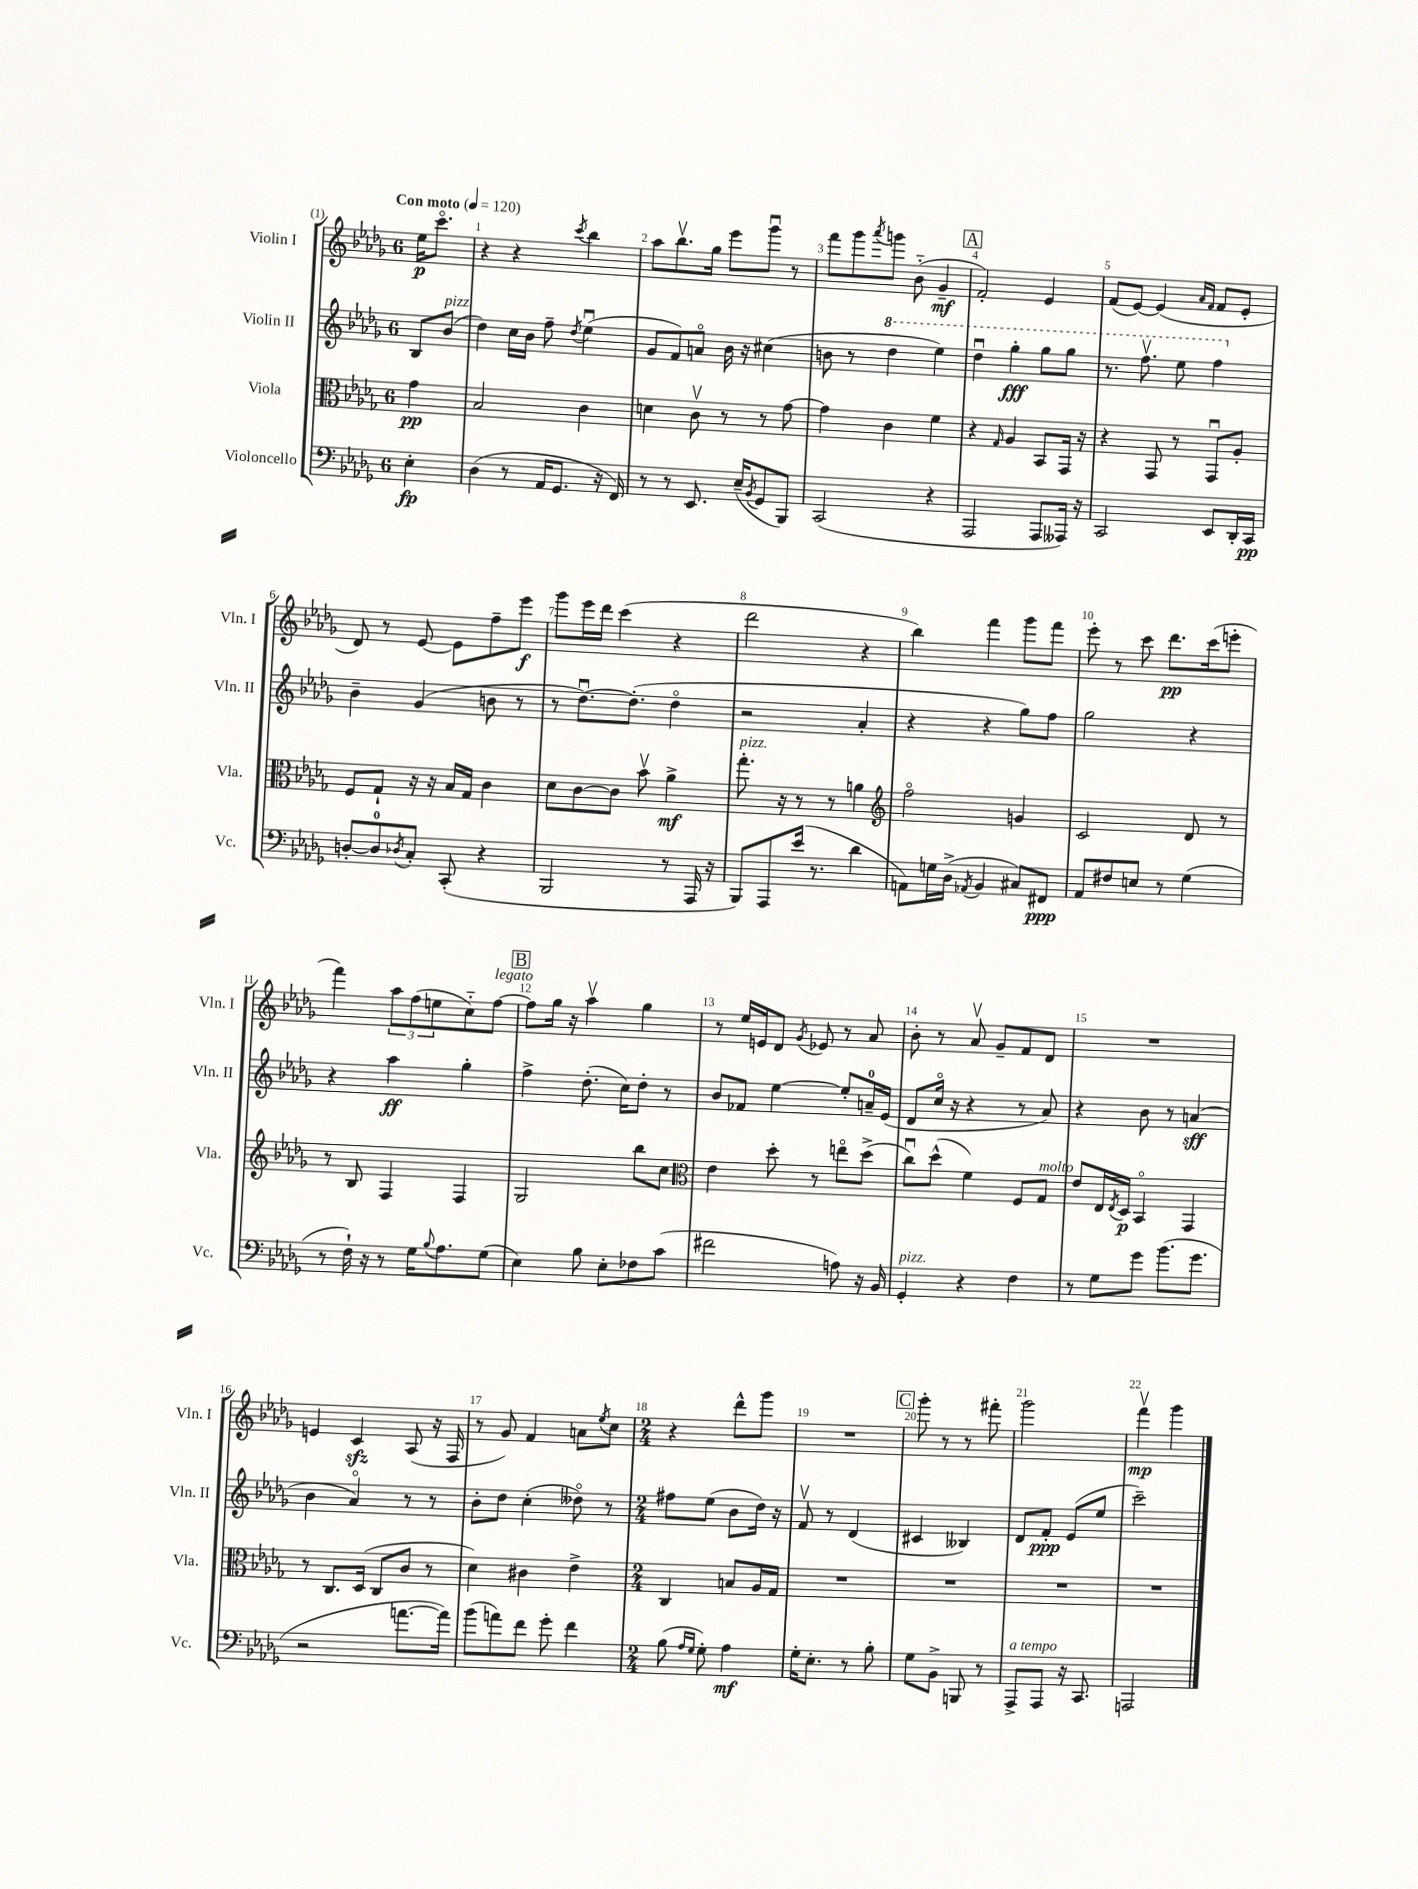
<<
\new StaffGroup <<
\new Staff = "s0" \with { instrumentName = "Violin I" shortInstrumentName = "Vln. I" } {
    \clef treble \key des \major \once \override Staff.TimeSignature.style = #'single-digit \time 6/8 \partial 4 \tempo "Con moto" 4 = 120
    ees''16\p c'''8.\flageolet |
    r4 r4 \acciaccatura { c'''8 } bes''4 |
    aes''8 bes''8.\upbow ges''16 ees'''8 ges'''8\downbow r8 |
    f'''8 ges'''8 \acciaccatura { aes'''8 } g'''8 bes'8-_( ges'4--\mf |
    \mark \markup { \box "A" } f'2-.) ees'4 |
    f'8( ees'8~) ees'4( \grace { aes'16 f'16 } f'8 ees'8-. |
    des'8) r8 ees'8~ ees'8 f''8-- ees'''8\f |
    ges'''8 ees'''16 des'''16 c'''4( r4 |
    des'''2 r4 |
    bes''4) f'''4 ges'''8 f'''8 |
    ees'''8-. r8 c'''8 des'''8.\pp c'''16( e'''8-. |
    f'''4) \tuplet 3/2 { aes''8 f''8( e''8 } c''8-_) f''8~^\markup { \italic "legato" } |
    \mark \markup { \box "B" } f''8 ges''16 r16 aes''4\upbow ges''4 |
    r8 ees''16 e'16 des'8 \acciaccatura { ges'8 } ees'8 r8 aes'8 |
    bes'8-. r8 aes'8\upbow ges'8-- f'8 des'8 |
    R2. |
    e'4 c'4\sfz aes8( r16 f16 |
    r8 ges'8) f'4 a'8 \acciaccatura { ees''8 } c''8 |
    \numericTimeSignature \time 2/4 r4 des'''8-^ ges'''8 |
    R2 |
    \mark \markup { \box "C" } ges'''8-. r8 r8 fis'''8-. |
    ges'''2 |
    f'''4\upbow\mp ges'''4 \bar "|." |
}
\new Staff = "s1" \with { instrumentName = "Violin II" shortInstrumentName = "Vln. II" } {
    \clef treble \key des \major \once \override Staff.TimeSignature.style = #'single-digit \time 6/8 \partial 4
    bes8 bes'8^\markup { \italic "pizz." }( |
    des''4) c''16 bes'16 f''8-- \acciaccatura { des''8 } ees''4\downbow( |
    ges'8 f'8) a'8\flageolet bes'16 r16 cis''4( |
    b'8 r8 \ottava #1 des'''4 ees'''4) |
    \mark \markup { \box "A" } des'''4\downbow ges'''4-.\fff ges'''8 ges'''8 |
    r8. f'''8.\upbow ees'''8 f'''4 \ottava #0 |
    bes'4-- ges'4( b'8 r8 |
    r8 des''8.~\downbow) des''8.-.( des''4\flageolet |
    r2 aes'4-. |
    r4 r4 ges''8) f''8 |
    ges''2 r4 |
    r4 aes''4\ff ges''4-. |
    \mark \markup { \box "B" } f''4-> des''8.-.( c''16) des''8-. r8 |
    bes'8 fes'8 ees''4~ ees''8-. a'16-0-- ees'16( |
    des'8 c''16\flageolet r16 r4 r8 aes'8) |
    r4 bes'8 r8 a'4\sff( |
    bes'4 aes'4\flageolet) r8 r8 |
    bes'8-. des''8 c''4-.( deses''8\flageolet) r8 |
    \numericTimeSignature \time 2/4 fis''8 ees''8( bes'8 des''16) r16 |
    f'8\upbow r8 des'4( |
    \mark \markup { \box "C" } cis'4 beses4) |
    des'8 f'8-.\ppp ees'8( ees''8 |
    c'''2--) \bar "|." |
}
\new Staff = "s2" \with { instrumentName = "Viola" shortInstrumentName = "Vla." } {
    \clef alto \key des \major \once \override Staff.TimeSignature.style = #'single-digit \time 6/8 \partial 4
    ges'4\pp |
    bes2 c'4 |
    d'4 c'8\upbow r8 r8 ges'8~ |
    ges'4 c'4 f'4 |
    \mark \markup { \box "A" } r4 \grace { ges16 } aes4 bes,8 ges,16 r16 |
    r4 ges,8 r8 ges,8\downbow aes8-. |
    f8 ges8-! r16 r16 bes16 ges16 c'4 |
    des'8 c'8~ c'8 bes'8\upbow aes'4->\mf |
    ges''8.-.^\markup { \italic "pizz." } r16 r8 r8 a'4 |
    \clef treble f''2\flageolet g'4 |
    c'2 des'8 r8 |
    r8 bes8 f4 f4 |
    \mark \markup { \box "B" } ges2 bes''8 c''8 |
    \clef alto ees'4 des''8-. r8 e''8\flageolet des''8->( |
    c''8\downbow) des''8-^( f'4) f8 ges8^\markup { \italic "molto" } |
    ees'8 ees16 \acciaccatura { ees8 } des16\p bes,4\flageolet ges,4 |
    r8 c8. des16( c8 c'8 r8 |
    des'4) cis'4 ees'4-> |
    \numericTimeSignature \time 2/4 c4 b8 aes16 ges16 |
    R2 |
    \mark \markup { \box "C" } R2 |
    R2 |
    R2 \bar "|." |
}
\new Staff = "s3" \with { instrumentName = "Violoncello" shortInstrumentName = "Vc." } {
    \clef bass \key des \major \once \override Staff.TimeSignature.style = #'single-digit \time 6/8 \partial 4
    ees4-.\fp |
    des4( r8 aes,16 ges,8. r16 f,16) |
    r8 r8 ees,8. ees16--( \acciaccatura { bes,8 } ges,8 bes,,8) |
    c,2( r4 |
    \mark \markup { \box "A" } aes,,2 aes,,8 aeses,,16) r16 |
    c,2 ees,8 des,16-. c,16\pp |
    d8~-. d8-0 \acciaccatura { des8 } c8-. c,8-.( r4 |
    bes,,2 r8 aes,,16 r16 |
    bes,,8) aes,,8 ees'16( r8. des'4 |
    a,8) g16 des16->( \acciaccatura { aes,8 } bes,4 cis8) fis,8\ppp |
    aes,8 fis8 e8 r8 ges4( |
    r8 f16-!) r16 r8 ges16 \appoggiatura { bes8 } aes8. ges8( |
    \mark \markup { \box "B" } ees4) bes8 ees8-. fes8 c'8( |
    fis'2 a8) r16 bes,16 |
    ges,4-.^\markup { \italic "pizz." } r4 f4 |
    r8 ges8 ges'8 bes'8.( ges'8. |
    r2 a'8.~ a'16) |
    bes'8( a'8) f'8 ges'8-. f'4 |
    \numericTimeSignature \time 2/4 bes8( \grace { aes16 ges16 } ges8-.) aes4\mf |
    ges16-. ees8.-. r8 bes8-. |
    \mark \markup { \box "C" } ges8 bes,8-> b,,8 r8 |
    aes,,8->^\markup { \italic "a tempo" } aes,,8 r16 c,8. |
    a,,2 \bar "|." |
}
>>
>>
\layout { \context { \Score \override BarNumber.break-visibility = ##(#f #t #t) barNumberVisibility = #all-bar-numbers-visible } }
